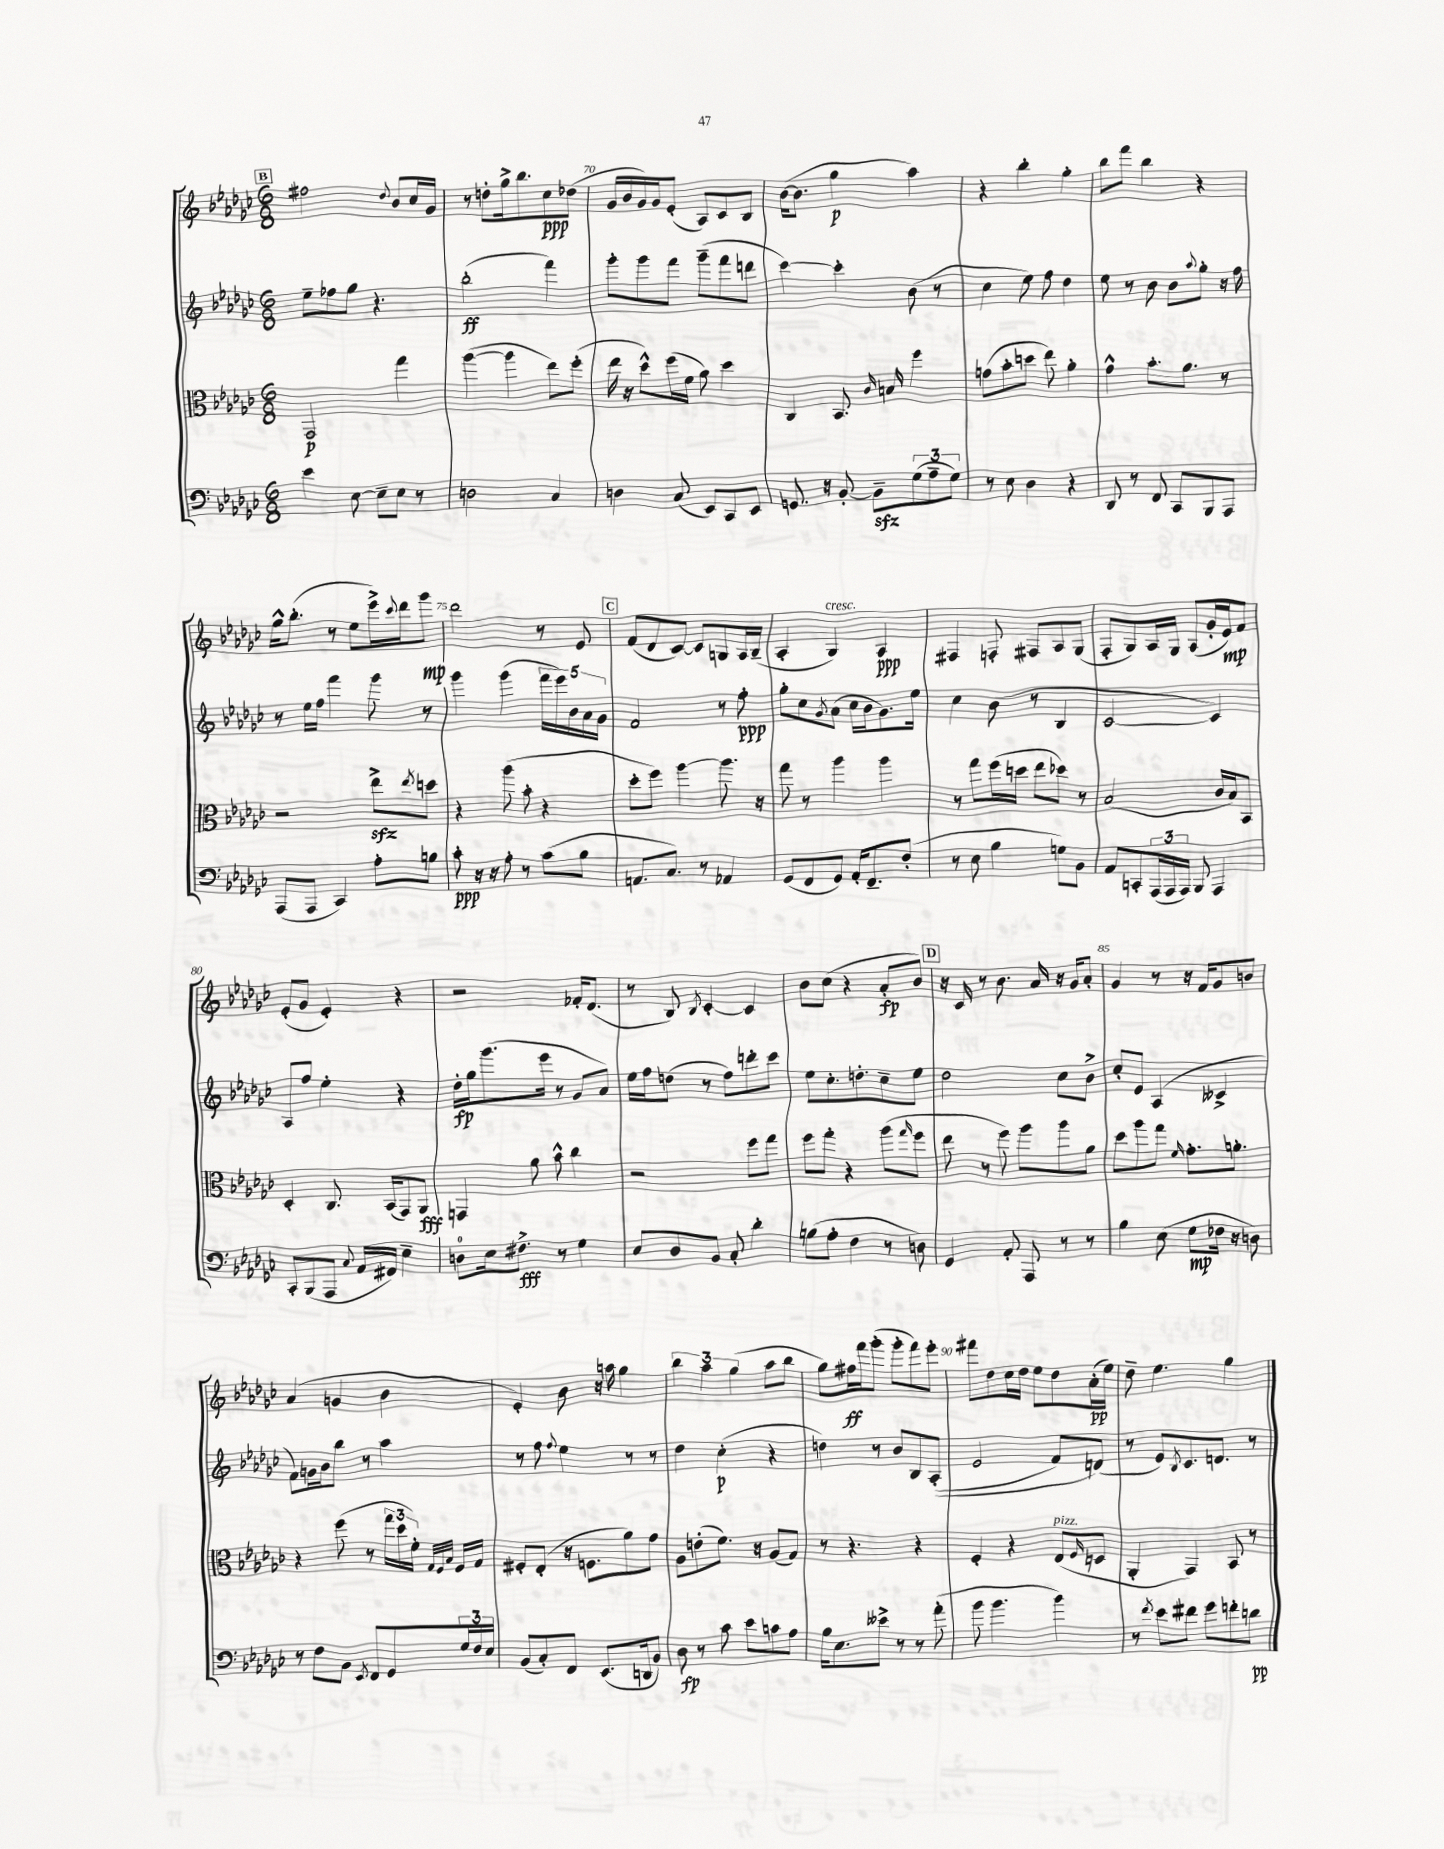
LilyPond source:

<<
\new StaffGroup <<
\new Staff = "s0" {
    \clef treble \key ges \major \numericTimeSignature \time 6/8
    \mark \markup { \box "B" } fis''2 \appoggiatura { des''8 } bes'8 ces''16 ges'16 |
    r8 d''8-. ges''16-> bes''8. ces''8\ppp des''8( |
    ges'16 bes'16 ges'16) ges'16 ees'8-.( aes8) ces'8 bes8 |
    bes'16~( bes'8. ges''4\p aes''4) |
    r4 bes''4-. ges''4-. |
    bes''8 f'''8 bes''4 r4 |
    ges''16-^ bes''8.-.( r8 ees''8 ees'''16->) \appoggiatura { ces'''8 } des'''16 ges'''8\mp |
    des'''2 r8 ees'8 |
    \mark \markup { \box "C" } f'8( des'8 ces'8~) ces'8 g8 aes16 bes16--( |
    aes4-. ges4^\markup { \italic "cresc." }) aes4\ppp |
    fis4 f8-. fis8 aes8 ges8( |
    f8-. ges8) aes16 ges16 aes8( ges'16-. ees'16\mp) f'8 |
    ees'8-.( ges'8 ees'4-.) r4 |
    r2 fes'16-. des'8.( |
    r8 bes8) \acciaccatura { bes8 } ces'4~-. ces'4 |
    bes'8 ces''8( r4 aes'8-.\fp bes'8) |
    \mark \markup { \box "D" } r16 ces'16 r8 bes'8. aes'16 r16 ges'16 aes'8-. |
    ges'4 r8 r16 f'16 ges'8 b'8 |
    aes'4( g'4 bes'4 |
    ees'4-.) bes'8 r16 a''16 ges''4 |
    \tuplet 3/2 { bes''4 aes''4 ges''4( } aes''8 bes''8 |
    ges''8) fis''16\ff f'''16 ges'''8-.( ges'''8-. f'''8) ees'''8-. |
    fis'''8 des''8 ces''16 des''16 ees''8 des''8 aes'16-.\pp( ees''16) |
    des''8-- ees''4. ges''4 \bar "|." |
}
\new Staff = "s1" {
    \clef treble \key ges \major \numericTimeSignature \time 6/8
    \mark \markup { \box "B" } ees''8-- fes''8 ges''8 r4. |
    bes''2-.\ff( f'''4) |
    ges'''8-. ges'''8 f'''8 ges'''8--( f'''8 d'''8 |
    ces'''4~) ces'''4-. bes'8( r8 |
    ces''4 ees''8) f''8 des''4 |
    ees''8 r8 bes'8 bes'8 \appoggiatura { aes''8 } ges''8-. r16 f''16 |
    r8 ees''16 f''16 f'''4 ges'''8 r8 |
    ges'''4 ges'''4( \tuplet 5/4 { f'''16 ees'''16) bes'16 aes'16 ges'16 } |
    \mark \markup { \box "C" } f'2 r8 f''8-.\ppp |
    ges''8-. ces''8 \acciaccatura { ges'8 } aes'8( ces''16 bes'16 ges'8.) ees''16 |
    ces''4 bes'8( r8 bes4 |
    ces'2~ ces'4) |
    aes8 f''8 ees''4-. r4 |
    des''16-.\fp ges''16 ges'''8.( ees'''16 r8 ges'8 aes'8) |
    ees''16 f''16 d''8( r8 f''8) d'''8-. ces'''8 |
    ees''8 ces''8.-. d''8.-. ces''8-- ees''8 |
    \mark \markup { \box "D" } des''2 ces''8 bes'8-> |
    ces''8-. ees'8 aes4( ceses'4-> |
    f'8) g'16 bes'16 bes''8 r8 aes''4 |
    r8 f''8 \appoggiatura { f''8 } ees''4 r8 r8 |
    des''4 ces''4-.\p( r4 |
    d''4) r8 bes'8 bes8 aes8-.(\( |
    ees'2 f'8) d'8(\) |
    r8 ees'8) \acciaccatura { bes8 } ces'8. d'8. r8 \bar "|." |
}
\new Staff = "s2" {
    \clef alto \key ges \major \numericTimeSignature \time 6/8
    \mark \markup { \box "B" } ges,2\p ges''4 |
    aes''4~( aes''4 ees''8) f''8-.( |
    ees''16 r16 des''8-^) f''16( f'16 aes'8) des''4 |
    ces4 bes,8. \grace { ces'16 } b16 f''4 |
    g'8( bes'8-. d''8 ees''8) aes'4-. |
    ges'4-^ bes'8.-. aes'8. r8 |
    r2 ees''8->\sfz \acciaccatura { ees''8 } d''8 |
    r4 aes''8( bes'8-. r4 |
    \mark \markup { \box "C" } des''8-. f''8) aes''4~ aes''8. r16 |
    ges''8 r8 aes''4 aes''4 |
    r8 ges''8 f''16( d''16 ees''8 des''8) r8 |
    bes2( ces'16 bes16) bes,8 |
    des4-. ces8. bes,16( ges,8) aes,8\fff |
    g,4 aes'8 bes'8-^ ces''4 |
    r2 f''8 ges''8 |
    f''8 ges''8-. r4 aes''8( \grace { ges''16 } f''8 |
    \mark \markup { \box "D" } ees''8 r8 f''8) aes''8 aes''8 aes'8 |
    des''8 aes''8 ges''8 \grace { f'16 } ges'8.-. a'8.-. |
    r4 f''8( r8 \tuplet 3/2 { ges''16 des''16 f'16-.) } \grace { ges32 f32 bes32 } f16 ges16 |
    fis8-. ees8-.( r16 f8. aes'8) ges'8 |
    aes8 e'8-.( f'8.) r16 aes8( ges8) |
    r8 r4. r4 |
    f4-. r4 ees8^\markup { \italic "pizz." }( \grace { f16 } d8 |
    aes,4-. ges,4) bes,8 r8 \bar "|." |
}
\new Staff = "s3" {
    \clef bass \key ges \major \numericTimeSignature \time 6/8
    \mark \markup { \box "B" } ees'4 ees8~ ees8-- ees8 r8 |
    d2 ces4 |
    d4 ces8( ees,8) ces,8 ees,8 |
    g,8. r16 bes,8~-. bes,8--\sfz \tuplet 3/2 { ges8( aes8-- ges8) } |
    r8 ees8 des4 r4 |
    des,8 r8 f,8 ces,8 bes,,8 aes,,8 |
    aes,,8( aes,,8 ces,4) aes8-. b8 |
    ces'8-.\ppp r16 r16 aes8-. r8 ces'8( bes8 |
    \mark \markup { \box "C" } a,8. ces8.) r8 aes,4 |
    ges,8( f,8 ges,8) aes,16-. f,8.-- f8-.( |
    r8 ees8 bes4 g8) bes,8 |
    aes,8 c,8-. \tuplet 3/2 { aes,,16( aes,,16 aes,,16) } bes,,8 aes,,4 |
    ces,8-. bes,,8( aes,,8 \appoggiatura { ces8 } aes,16 fis,16) ees4-- |
    d8-0 ees16 fis8.->\fff r8 ges4 |
    ees8 des8 bes,8 ces8-. des'4-. |
    b8( aes8-. f4 r8 d8) |
    \mark \markup { \box "D" } ges,4 aes,8-. aes,,8 r8 r8 |
    bes4 ees8( ges8\mp fes16 r16 d8) |
    r8 f8 bes,8 \acciaccatura { ees,8 } f,8 ges,8 \tuplet 3/2 { ges16 f16 ees16 } |
    bes,8( ces8-.) f,8 ees,8.( d,16 bes,8) |
    des8\fp r8 ces'8 ees'8 c'8 aes8 |
    bes16 ees8. eeses'8-> r8 r8 aes'8-.( |
    bes'8 bes'4. bes'4) |
    r8 \acciaccatura { f'8 } ees'8 fis'8 ges'8 f'8-. d'8\pp \bar "|." |
}
>>
>>
\layout { \context { \Score currentBarNumber = #68 \override BarNumber.break-visibility = ##(#f #t #t) barNumberVisibility = #(every-nth-bar-number-visible 5) } }
